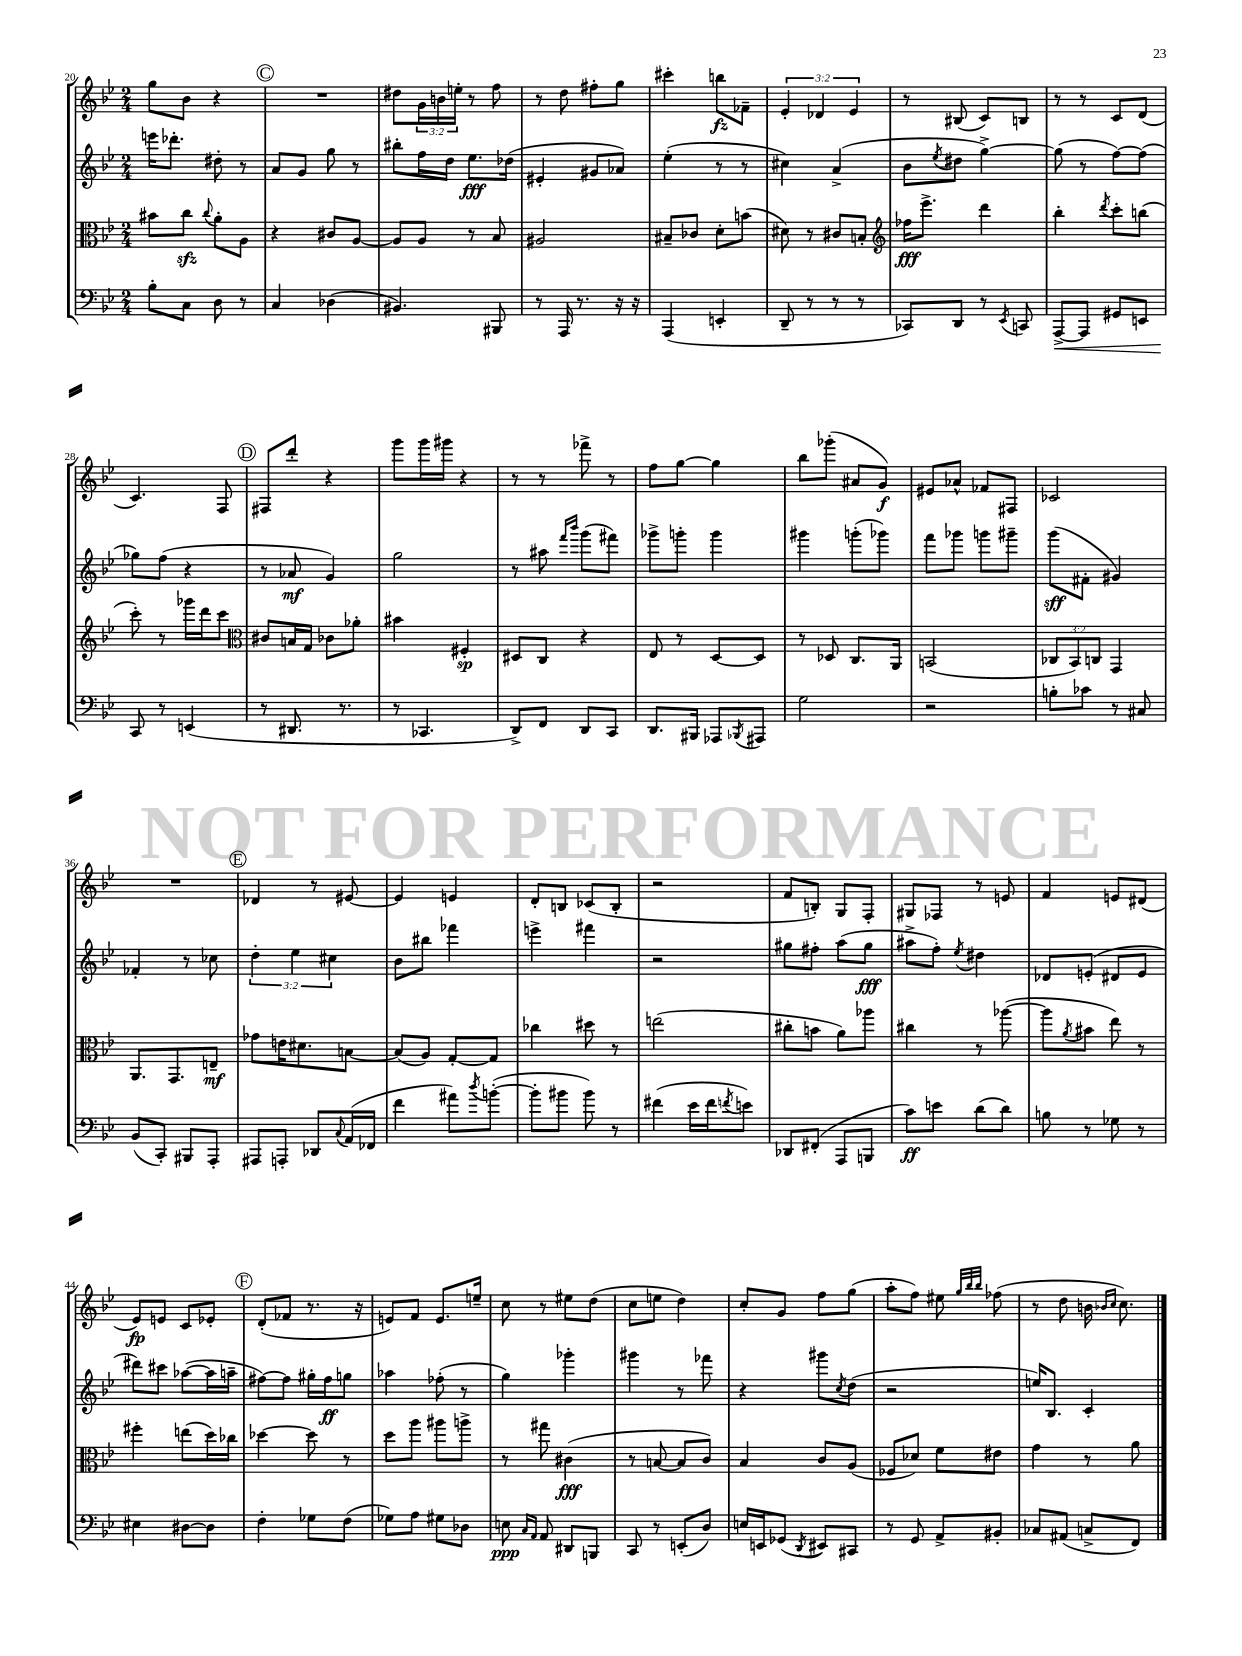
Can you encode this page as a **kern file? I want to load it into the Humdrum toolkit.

**kern	**kern	**kern	**kern
*staff4	*staff3	*staff2	*staff1
*clefF4	*clefC3	*clefG2	*clefG2
*k[b-e-]	*k[b-e-]	*k[b-e-]	*k[b-e-]
*M2/4	*M2/4	*M2/4	*M2/4
8B-'\L	8b#\L	16eee\LK	8gg\L
.	.	8.ddd-'\J	.
8C\J	8cc\J	.	8b-\J
.	8qqcc/	.	.
8D\	8a'\L	8dd#'\	4r
8r	8A\J	8r	.
=	=	=	=
4C/	4r	8a/L	2r
.	.	8g/J	.
(4D-\	8c#/L	8gg\	.
.	[8A/J	8r	.
=	=	=	=
4.BB#/)	8A/]L	8bb#'\L	8dd#\L
.	8A/J	16ff\L	24g\L
.	.	.	24b\
.	.	16dd\JJ	.
.	.	.	24ee'\JJ
.	8r	8.ee-\L	8r
8BBB#/	8B-/	.	8ff\
.	.	(16dd-\Jk	.
=	=	=	=
8r	2A#/	4e#'/	8r
16AAA/	.	.	8dd\
8.r	.	.	.
.	.	8g#/L	8ff#'\L
16r	.	8a-/J)	8gg\J
16r	.	.	.
=	=	=	=
(4AAA/	8B#~/L	(4ee-'\	4ccc#'\
.	8c-/J	.	.
4EE'/	8d'\L	8r	8bb\L
.	(8b\J	8r	8f-~\J
=	=	=	=
8DD~/	8d#\)	4cc#\)	6e-'/
8r	8r	.	.
.	.	.	6d-/
8r	8c#/L	(4a^/	.
.	.	.	6e-/
8r	8B'/J	.	.
=	=	=	=
*	*clefG2	*	*
8CC-/L)	16ff-\LK	8b-\L	8r
.	8.eee-^\J	.	.
.	.	8qee-/	.
8DD/J	.	8dd#\J	(8B#/
8r	4ddd\	[4gg^\)	8c/L)
8qEE-/	.	.	.
8CC/	.	.	8B/J
=	=	=	=
[8AAA^/L	4bb-'\	(8gg\]	8r
8AAA/]J	.	8r	8r
.	8qddd/	.	.
8GG#/L	8ccc'\L	[8ff\L)	8c/L
8EE/J	(8bb\J	(8ff\]J	(8d/J
=	=	=	=
8CC/	8ccc'\)	8gg-\L)	4.c/)
8r	8r	(8ff\J	.
(4EE/	16ggg-\LL	4r	.
.	16ddd\J	.	.
.	8ccc\J	.	8F/
=	=	=	=
*	*clefC3	*	*
8r	8c#/L	8r	8F#/L
8.DD#/	16B/L	8a-/	8ddd'/J
.	16G/JJ	.	.
.	8c-\L	4g/)	4r
8.r	.	.	.
.	8a-'\J	.	.
=	=	=	=
8r	4b#\	2gg\	8ggg\L
4.CC-/	.	.	16ggg\L
.	.	.	16ggg#\JJ
.	4F#'/	.	4r
=	=	=	=
8DD^/L)	8D#/L	8r	8r
8FF/J	8C/J	8aa#\	8r
.	.	16qqfff/LL	.
.	.	16qqbbb-/JJ	.
8DD/L	4r	(8ggg\L	8fff-^\
8CC/J	.	8fff#\J)	8r
=	=	=	=
8.DD/L	8E-/	8ggg-^\L	8ff\L
.	8r	8ggg'\J	[8gg\J
16BBB#/Jk	.	.	.
8AAA-/L	[8D/L	4ggg\	4gg\]
8qBBB-/	.	.	.
8AAA#/J	8D/]J	.	.
=	=	=	=
2G\	8r	4ggg#\	8bb-\L
.	8D-/	.	(8ggg-'\J
.	8.C/L	(8ggg'\L	8a#/L
.	.	8ggg-\J)	8g/J)
.	16AA/Jk	.	.
=	=	=	=
2r	(2BB/	8fff\L	8e#/L
.	.	8ggg-\J	8a-^^/J
.	.	8ggg\L	8f-/L
.	.	8ggg#~\J	8F#/J
=	=	=	=
8B'\L	12C-/L	(8ggg\L	2c-/
.	12BB-/)	.	.
8c-\J	.	8f#'\J	.
.	12C/J	.	.
8r	4GG/	4g#/)	.
8C#/	.	.	.
=	=	=	=
(8BB-/L	8.AA/L	4f-'/	2r
8CC'/J)	.	.	.
.	8.GG/	.	.
8BBB#/L	.	8r	.
8AAA'/J	8E~/J	8cc-\	.
=	=	=	=
8AAA#/L	8g-\L	6dd'\	4d-/
8AAA'/J	16e\K	.	.
.	.	6ee-\	.
.	8.d#\	.	.
8DD-/L	.	.	8r
.	.	6cc#\	.
8qqC/	.	.	.
(16AA/L	[8B\J	.	[8e#/
16FF-/JJ	.	.	.
=	=	=	=
4f\	(8B/]L	8b-\L	4e#/]
.	8A/J)	8bb#\J	.
8a#\L)	[8G'/L	4fff-\	4e/
8qdd/	.	.	.
([8b'\J	8G/]J	.	.
=	=	=	=
8b'\]L	4cc-\	4eee^\	8d'/L
8b#\J	.	.	8B/J
8b#\)	8dd#\	4fff#\	(8c-/L
8r	8r	.	8B'/J
=	=	=	=
(4f#\	(2ee\	2r	2r
16e-\LL	.	.	.
16f#\J	.	.	.
8qf/	.	.	.
8e\J)	.	.	.
=	=	=	=
8DD-/L	8cc#'\L	8gg#\L	8f/L
(8FF#'/J	8b\J	8ff#'\J	8B'/J)
8AAA/L	8a\L)	(8aa\L	8G/L
8BBB/J	8aa-\J	8gg#\J	8F'/J
=	=	=	=
8c\L)	4cc#\	8aa#^\L	8G#/L
8e\J	.	8ff'\J)	8F-/J
.	.	8qee-/	.
(8d\L	8r	4dd#\	8r
8d\J)	([8aa-\	.	8e/
=	=	=	=
8B\	8aa-\]L	8d-/L	4f/
.	8qa/	.	.
8r	8b#\J	(8e'/J	.
8G-\	8ee-\)	8d#/L	8e/L
8r	8r	8e/J	(8d#/J
=	=	=	=
4E#\	4ff#'\	8ddd#\L)	8e-/L)
.	.	8ccc#\J	8e/J
[8D#\L	(8ee\L	([8aa-\L	8c/L
8D#\]J	16dd\L)	16aa-\]L	8e-'/J
.	16cc-\JJ	16aa~\JJ	.
=	=	=	=
4F'\	[4dd-\	[8ff#\L)	(8d'/L
.	.	8ff#\]J	8f-/J
8G-\L	8dd-\]	16gg#'\LL	8.r
.	.	16ff#\J	.
(8F\J	8r	8gg\J	.
.	.	.	16r
=	=	=	=
8G-\L)	8dd\L	4aa-\	8e/L)
8A\J	8aa\J	.	8f/J
8G#\L	8aa#\L	(8ff-'\	8.e/L
8D-\J	8aa^\J	8r	.
.	.	.	16ee~/Jk
=	=	=	=
8E\	8r	4gg\)	8cc\
16qqC/LL	.	.	.
16qqAA/JJ	.	.	.
8AA/	8gg#\	.	8r
8DD#/L	(4c#\	4ggg-'\	8ee#\L
8BBB/J	.	.	(8dd\J
=	=	=	=
8CC/	8r	4ggg#\	8cc\L
8r	[8B/	.	8ee\J
(8EE'/L	8B/]L	8r	4dd\)
8D/J)	8c/J)	8fff-\	.
=	=	=	=
16E/LL	4B-/	4r	8cc'/L
16EE/J	.	.	.
(8GG-/J	.	.	8g/J
8qDD/	.	.	.
8EE#/L)	8c/L	8ggg#\L	8ff\L
.	.	8qcc/	.
8CC#/J	(8A/J	(8dd\J	(8gg\J
=	=	=	=
8r	8F-/L	2r	8aa'\L
8GG/	8d-/J)	.	8ff\J)
8AA^/L	8f\L	.	8ee#\
.	.	.	32qqgg/LLL
.	.	.	32qqbb-/
.	.	.	32qqbb-/JJJ
8BB#'/J	8e#\J	.	(8ff-\
=	=	=	=
8C-/L	4g\	16ee/LK)	8r
.	.	8.B-/J	.
(8AA#/J	.	.	8dd\
8C^/L	8r	4c'/	16b\
.	.	.	16qqb-/LL
.	.	.	16qqcc/JJ
.	.	.	8.cc\)
8FF/J)	8a\	.	.
==	==	==	==
*-	*-	*-	*-
